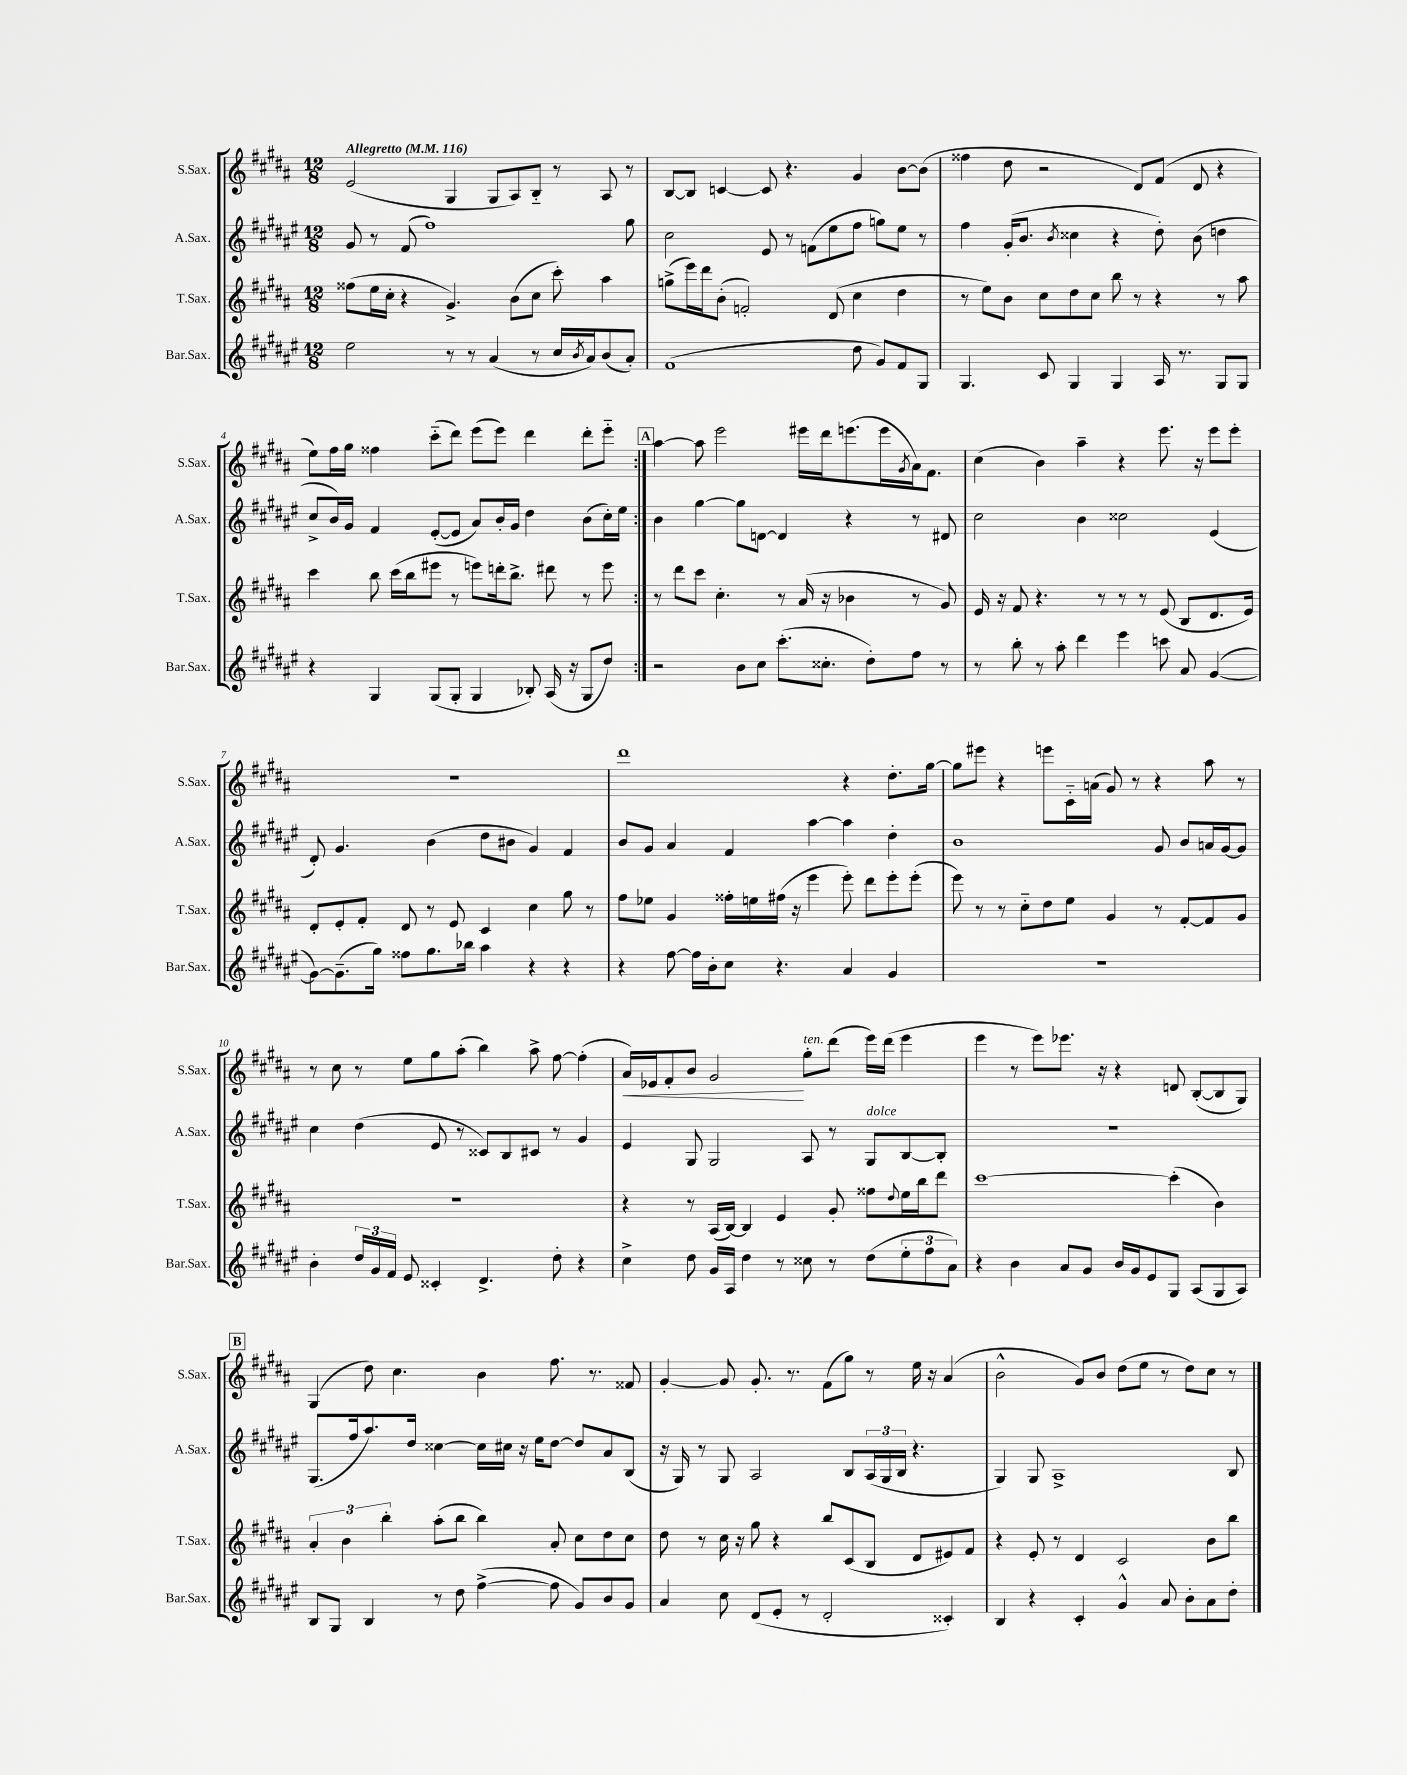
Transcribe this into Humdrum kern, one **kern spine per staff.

**kern	**kern	**kern	**kern
*staff4	*staff3	*staff2	*staff1
*clefG2	*clefG2	*clefG2	*clefG2
*k[f#c#g#d#a#e#]	*k[f#c#g#d#a#]	*k[f#c#g#d#a#e#]	*k[f#c#g#d#a#]
*M12/8	*M12/8	*M12/8	*M12/8
*MM116	*MM116	*MM116	*MM116
2ee#	(8ff##	8g#	(2e
.	16ee	8r	.
.	16cc#'	.	.
.	4r	(8f#	.
.	.	1ff#)	.
8r	4.g#^)	.	4G#
8r	.	.	.
(4a#	.	.	8G#
.	(8b	.	8A#)
8r	8cc#	.	8B'~
16cc#	8ccc#')	.	8r
8qb	.	.	.
16a#)	.	.	.
(8b	4aa#	.	8A#
8a#')	.	8gg#	8r
=	=	=	=
(1f#	(8gg^	2cc#	[8B
.	16eee)	.	8B]
.	16ddd#	.	.
.	(8b'	.	[4c
.	2f')	.	.
.	.	8e#	8c]
.	.	8r	4.r
.	.	(8f	.
.	(8d#	8ee#	.
8dd#	4cc#	8ff#	4g#
8g#)	.	8gg)	.
8f#	4dd#	8ee#	[8b
8G#	.	8r	(8b]
=	=	=	=
4.G#	8r	4ff#	4ff##
.	8ee)	.	.
.	8b	(16g#'	8dd#
.	.	8.b	.
8c#	8cc#	.	2r
.	.	8qb	.
4G#	8dd#	4cc##	.
.	8cc#	.	.
4G#	8bb	4r	.
.	8r	.	8d#)
16A#	4r	8dd#')	(8f#
8.r	.	.	.
.	.	(8b	8d#
8G#	8r	4dd	4r
8G#	8aa#	.	.
=	=	=	=
4r	4ccc#	8cc#^	8ee)
.	.	16b)	16ff#
.	.	16g#	16gg#
4G#	8bb	4f#	4ff##
.	(16ccc#	.	.
.	16bb	.	.
(8G#	8eee#	([8e#'	(8ccc#'~
8G#'	8r	8e#]	8ddd#)
4G#	8eee)	8a#)	(8eee
.	16ddd'	16b'	8eee)
.	8.bb^	16g#	.
8B-')	.	4dd#	4ddd#
(16A#	8ddd#	.	.
16r	.	.	.
8G#	8r	(8b	8ddd#'
8dd#)	8eee	16cc#')	8eee'~
.	.	16ee#	.
=:|!	=:|!	=:|!	=:|!
2r	8r	4b	[4aa#
.	8ddd#	.	.
.	8ccc#	[4gg#	8aa#]
.	4.cc#'	.	2eee
8b	.	8gg#]	.
8cc#	.	[8d	.
(8.ccc#'	8r	4d]	.
.	(16a#	.	16eee#
8.cc##'	16r	.	16ddd#
.	4b-	4r	(8.eee
8dd#')	.	.	.
.	.	.	16eee
.	.	.	8qg#
8ff#	8r	8r	16a#)
.	.	.	8.f#
8r	8g#)	8d#	.
=	=	=	=
8r	16e	2cc#	(4cc#
.	16r	.	.
8bb'	8f#	.	.
8r	4.r	.	4b)
8aa#'	.	.	.
4ddd#	.	4b	4aa#~
.	8r	.	.
4eee#	8r	2cc##	4r
.	8r	.	.
8ccc	(8e	.	8.eee
8a#	8B	.	.
.	.	.	16r
([4g#	8.d#	(4e#	8eee
.	.	.	8eee'
.	16e)	.	.
=	=	=	=
8g#_)	8d#'	8d#')	1.r
(8.g#~]	8e'	4.g#	.
.	8f#'	.	.
16gg#)	.	.	.
8ff##	8d#	.	.
8.gg#	8r	(4b	.
.	8e	.	.
16bb-	.	.	.
4aa#	4c#	8dd#	.
.	.	8b#	.
4r	4cc#	4g#)	.
4r	8gg#	4f#	.
.	8r	.	.
=	=	=	=
4r	8ff#	8b	1ddd#
.	8ee-	8g#	.
[8ff#	4g#	4a#	.
16ff#]	.	.	.
16b'	.	.	.
8cc#	16ff##'	4f#	.
.	16ee	.	.
4.r	(16ff#	.	.
.	16r	.	.
.	4eee	[4aa#	.
4a#	8eee')	4aa#]	4r
.	8ddd#	.	.
4g#	8eee'	4dd#'	8.dd#'
.	(8eee'	.	.
.	.	.	[16gg#
=	=	=	=
1.r	8eee)	1b	8gg#]
.	8r	.	8eee#
.	8r	.	4r
.	8cc#'~	.	.
.	8dd#	.	8eee
.	8ee	.	16c#'~
.	.	.	(16a
.	4g#	.	8g#)
.	.	.	8r
.	8r	8g#	4r
.	[8f#'	8b	.
.	8f#]	16a	8aa#
.	.	[16g#	.
.	8g#	8g#]	8r
=	=	=	=
4b'	1.r	4cc#	8r
.	.	.	8cc#
24dd#	.	(4dd#	8r
24g#	.	.	.
24f#	.	.	.
8e#	.	.	8ee
4c##'	.	8e#	8gg#
.	.	8r	(8aa#'
4.d#^	.	8c##)	4bb)
.	.	8B	.
.	.	8c#	8aa#^
8dd#'	.	8r	[8ff#
4r	.	4g#	(4ff#']
=	=	=	=
4cc#^	4r	4e#	16a#)
.	.	.	16e-
.	.	.	8f#'
8dd#	8r	8G#	8b
16g#	(16A#	2G#	2g#
16A#	[16B)	.	.
4dd#	4B]	.	.
8r	4e	.	.
8cc##	.	8A#	8gg#'
8r	8g#'	8r	(8ddd#
(8dd#	8ff##	8G#	16eee)
.	.	.	(16ddd#
.	8qqdd#	.	.
12ee#'	16ee	[8B	4eee
.	16bb	.	.
12ff#	.	.	.
.	8ddd#	8B']	.
12a#)	.	.	.
=	=	=	=
4r	[1ccc#	1.r	4eee
4b	.	.	8r
.	.	.	8eee)
8a#	.	.	8.eee-
8g#	.	.	.
.	.	.	16r
16b	.	.	4r
16g#	.	.	.
8e#	.	.	.
8G#	(4ccc#']	.	8d
(8A#	.	.	([8B'
8G#	4b)	.	8B]
8A#)	.	.	8G#)
=	=	=	=
8B	6a#'	(8.G#	(4G#
8G#	.	.	.
.	6b	.	.
.	.	16ff#	.
4B	.	8.aa#)	8dd#)
.	6bb'	.	.
.	.	.	4.cc#
.	.	16dd#	.
8r	(8aa#'	[4cc##	.
8dd#	8bb	.	.
([4ff#^	4bb)	16cc##]	4b
.	.	16cc#	.
.	.	16r	.
.	.	16ee#	.
8ff#]	8a#'	[8dd#	8.ff#
8g#)	8cc#	8dd#]	.
.	.	.	8.r
8b	8dd#	8a#	.
8g#	8cc#	(8B	8f##
=	=	=	=
4a#	8dd#	16r	[4g#'
.	.	16G#)	.
.	8r	8r	.
8cc#	16cc#	8G#	8g#]
.	16r	.	.
(8d#	8gg#	2A#	8.g#'
8e#'	4r	.	.
.	.	.	8.r
8r	.	.	.
2d#'	8bb	.	(8f#
.	(8c#	8B	8gg#)
.	8B	(24A#	8r
.	.	24G#	.
.	.	24B	.
.	8d#	4.r	16ee
.	.	.	16r
4c##')	8e#)	.	(4a#
.	8f#	.	.
=	=	=	=
4B	4r	4G#)	2b^^
4r	8e'	8G#	.
.	8r	1A#^	.
4c#'	4d#	.	8g#)
.	.	.	8b
4g#^^	2c#	.	(8dd#
.	.	.	8ee
8a#	.	.	8r
8b'	.	.	8dd#)
8a#	8b	.	8cc#
8dd#'	8bb	8B	8r
==	==	==	==
*-	*-	*-	*-
